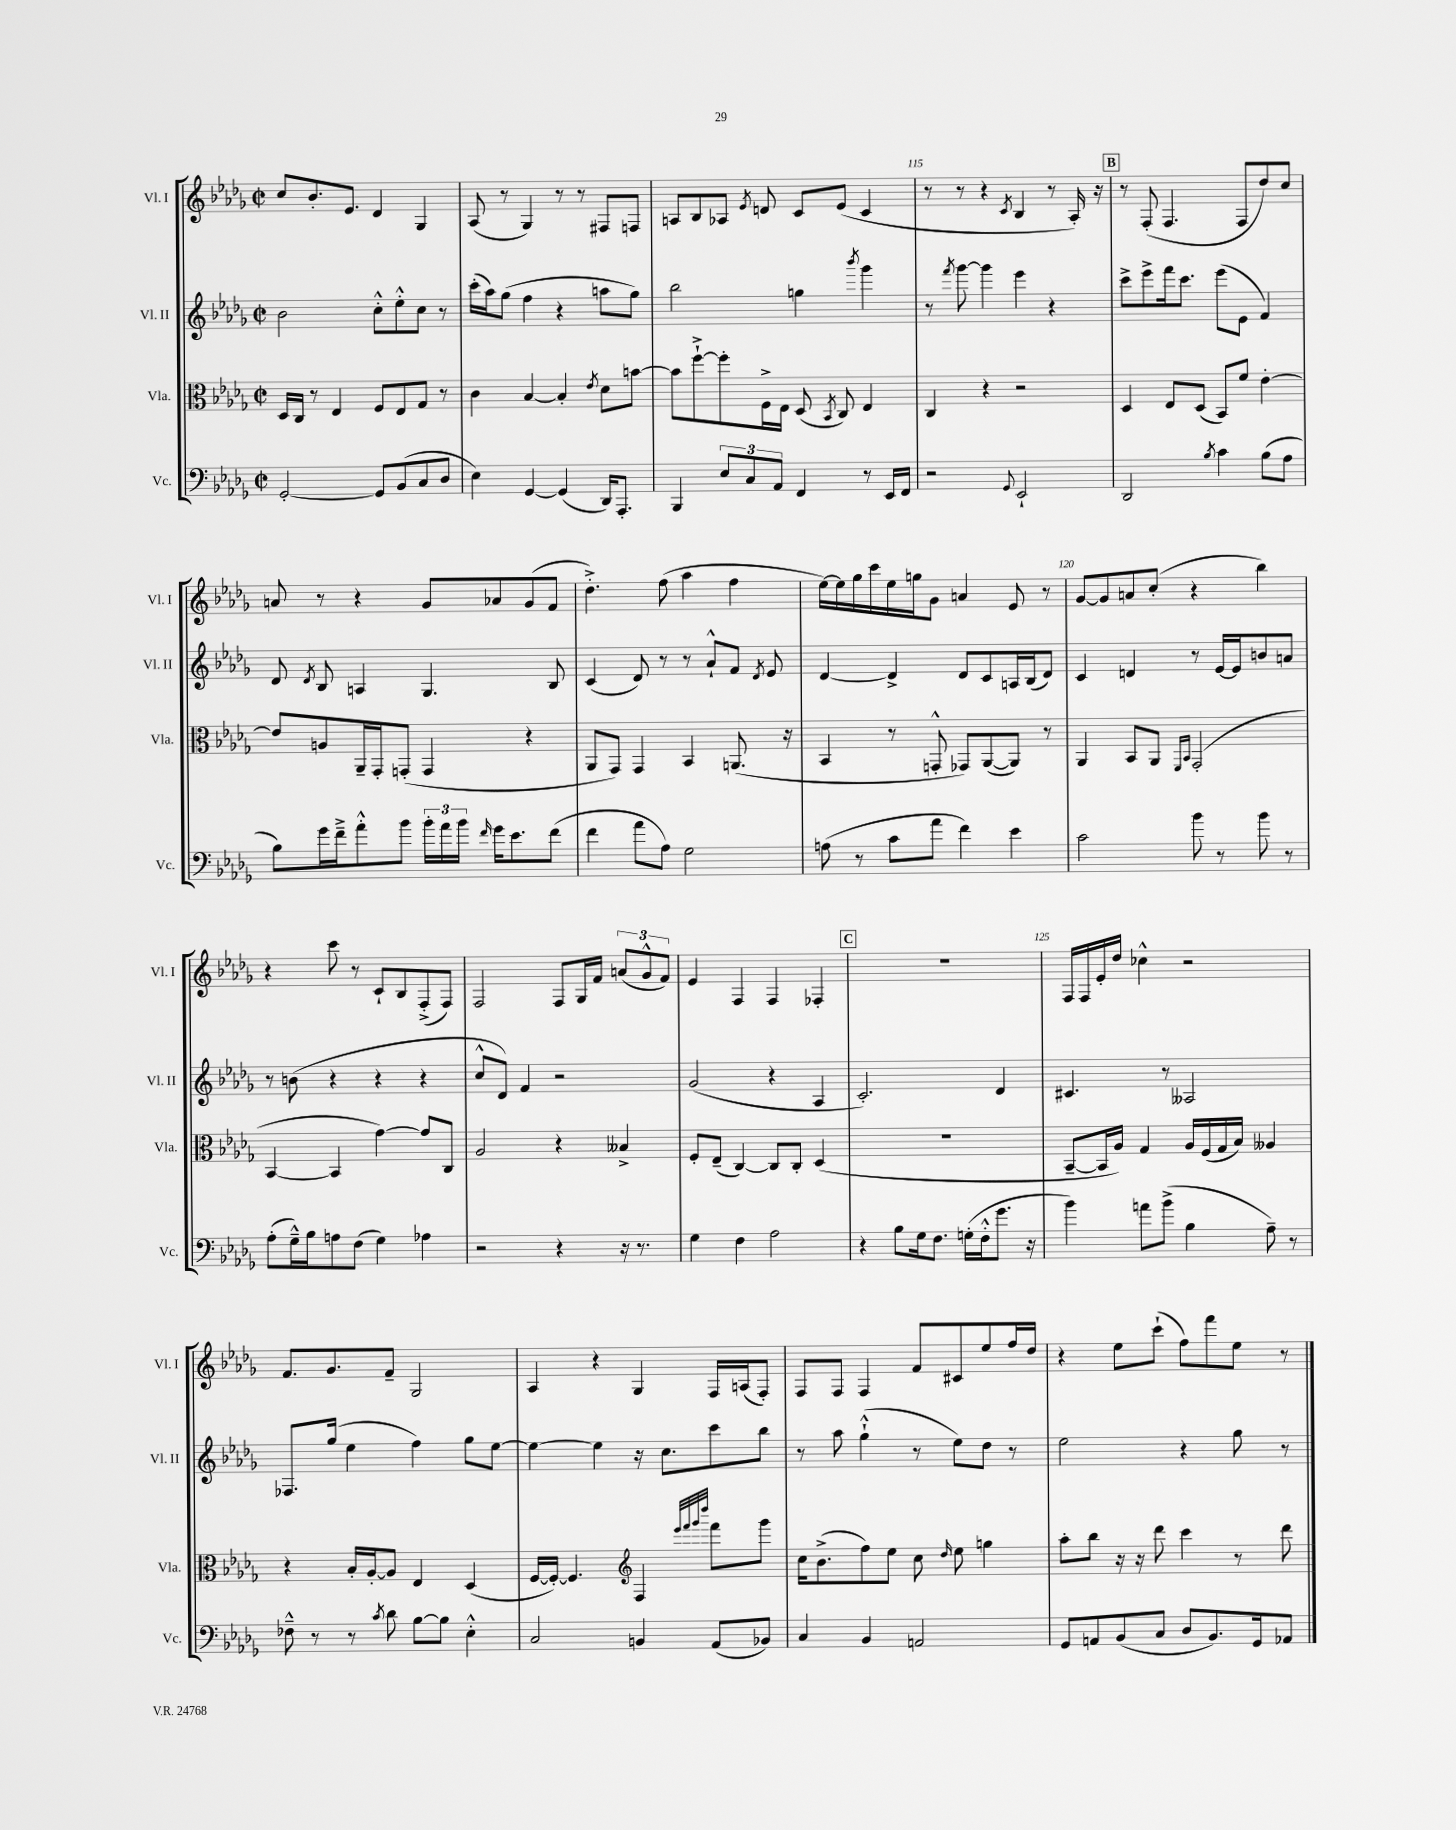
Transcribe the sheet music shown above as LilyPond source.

<<
\new StaffGroup <<
\new Staff = "s0" \with { instrumentName = "Vl. I" shortInstrumentName = "Vl. I" } {
    \clef treble \key des \major \defaultTimeSignature \time 2/2
    \autoBeamOff c''8[ bes'8.-. ees'8.] des'4 ges4 |
    aes8( r8 ges4) r8 r8 fis8[ f8] |
    a8[ bes8 aes8] \acciaccatura { ees'8 } d'8 c'8[ ees'8]( c'4 |
    r8 r8 r4 \acciaccatura { c'8 } bes4 r8 aes16-.) r16 |
    \mark \markup { \box "B" } r8 f8-.( f4. f8[ des''8) c''8] |
    a'8 r8 r4 ges'8[ aes'8 ges'8( f'8] |
    des''4.-.->) f''8( aes''4 f''4 |
    ees''16[~) ees''16 ges''16 c'''16 ees''16 g''16 ges'8] a'4 ees'8 r8 |
    ges'8[~ ges'8 a'8 c''8]-.( r4 bes''4) |
    r4 c'''8 r8 c'8[-! bes8 f8-.->( f8]) |
    f2 f8[ ges16 f'16] \tuplet 3/2 { a'8[( ges'8-^ f'8]) } |
    ees'4 f4 f4 fes4-. |
    \mark \markup { \box "C" } R1 |
    f16[ f16 ees'16-. des''16] ces''4-^ r2 |
    f'8.[ ges'8. f'8]-- ges2 |
    aes4 r4 ges4 f16[ a16( f8]-.) |
    f8[ f8] f4 f'8[ cis'8 ees''8 f''16 des''16] |
    r4 ees''8[ c'''8]-!( f''8[) f'''8 ees''8] r8 \bar "|." |
}
\new Staff = "s1" \with { instrumentName = "Vl. II" shortInstrumentName = "Vl. II" } {
    \clef treble \key des \major \defaultTimeSignature \time 2/2
    \autoBeamOff bes'2 c''8[-.-^ ees''8-.-^ c''8] r8 |
    c'''16[-.( aes''16) ges''8]( f''4 r4 a''8[ ges''8]) |
    bes''2 g''4 \acciaccatura { bes'''8 } ges'''4 |
    r8 \acciaccatura { f'''8 } ges'''8~ ges'''4 ees'''4 r4 |
    \mark \markup { \box "B" } c'''8[-> ees'''8-> f'''16 c'''8.] ees'''8[( ees'8] f'4) |
    des'8 \acciaccatura { des'8 } bes8 a4 ges4. bes8 |
    c'4( des'8) r8 r8 aes'8[-!-^ f'8] \acciaccatura { des'8 } ees'8 |
    des'4~ des'4-> des'8[ c'8 a16 bes16( des'8]) |
    c'4 d'4 r8 ees'16[~ ees'16 b'8 a'8] |
    r8 b'8( r4 r4 r4 |
    c''8[-^ des'8]) f'4 r2 |
    ges'2( r4 aes4 |
    \mark \markup { \box "C" } c'2.-.) des'4 |
    cis'4. r8 aeses2 |
    fes8.[ ges''16]( ees''4 f''4) ges''8[ ees''8]~ |
    ees''4~ ees''4 r16 c''8.[ c'''8 bes''8] |
    r8 aes''8 ges''4-!-^( r8 ees''8[) des''8] r8 |
    ees''2 r4 ges''8 r8 \bar "|." |
}
\new Staff = "s2" \with { instrumentName = "Vla." shortInstrumentName = "Vla." } {
    \clef alto \key des \major \defaultTimeSignature \time 2/2
    \autoBeamOff des16[ c16] r8 ees4 f8[ ees8 ges8] r8 |
    c'4 bes4~ bes4-. \acciaccatura { ees'8 } des'8[ b'8]~ |
    b'8[ f''8~-!-> f''8-. f16-> ees16] des8( \acciaccatura { bes,8 } c8) ees4 |
    c4 r4 r2 |
    \mark \markup { \box "B" } des4 ees8[ des8]( bes,8[) f'8] ees'4~-. |
    ees'8[ a8 aes,16-- ges,16-. g,8]-.( g,4 r4 |
    aes,8[ ges,8]) ges,4 bes,4 a,8.( r16 |
    bes,4 r8 g,8-.-^ ges,8[) aes,8~( aes,8]) r8 |
    aes,4 bes,8[ aes,8] \grace { f,16[ bes,16] } ges,2-.( |
    bes,4~ bes,4 ges'4~) ges'8[ c8] |
    aes2 r4 beses4-> |
    f8[-. ees8]--( c4~) c8[ c8]-. des4( |
    \mark \markup { \box "C" } R1 |
    bes,8[~-- bes,16 aes16]) ges4 aes16[ f16( ges16 bes16]) aeses4 |
    r4 bes16[-. aes16~-. aes8] ees4 des4( |
    f16[~ f16]~-.) f4. \clef treble f4 \grace { ees'''32[ f'''32 ges'''32 des''''32] } f'''8[ ges'''8] |
    c''16[ bes'8.->( f''8) ees''8] c''8 \grace { des''16 } ees''8 g''4 |
    aes''8[-. bes''8] r16 r16 des'''8 c'''4 r8 des'''8 \bar "|." |
}
\new Staff = "s3" \with { instrumentName = "Vc." shortInstrumentName = "Vc." } {
    \clef bass \key des \major \defaultTimeSignature \time 2/2
    \autoBeamOff ges,2~-. ges,8[ bes,8( c8 des8] |
    ees4) ges,4~ ges,4( des,16[) aes,,8.]-. |
    bes,,4 \tuplet 3/2 { ees8[ c8 aes,8] } f,4 r8 ees,16[ f,16] |
    r2 \appoggiatura { ges,8 } ees,2-! |
    \mark \markup { \box "B" } des,2 \acciaccatura { bes8 } c'4 bes8[( aes8] |
    bes8[) ges'16 f'16---> aes'8-.-^ bes'8] \tuplet 3/2 { bes'16[-. aes'16 bes'16] } \grace { f'16 } ges'16[ ees'8. f'8]( |
    f'4 aes'8[ aes8]) ges2 |
    a8( r8 c'8[ aes'8] f'4) ees'4 |
    c'2 bes'8 r8 bes'8 r8 |
    aes8[-.( ges16---^) bes16 a8 f8]( ges4) aes4 |
    r2 r4 r16 r8. |
    ges4 f4 aes2 |
    \mark \markup { \box "C" } r4 bes8[ ges16 f8.] g16[-.( f16-.-^ ges'8.] r16 |
    bes'4) a'8[ bes'8]->( bes4 aes8--) r8 |
    fes8---^ r8 r8 \acciaccatura { c'8 } des'8 bes8[~ bes8] ees4-.-^ |
    c2 b,4 aes,8[( bes,8]) |
    c4 bes,4 a,2 |
    ges,8[ a,8 bes,8( c8] des8[ bes,8.) ges,16 aes,8] \bar "|." |
}
>>
>>
\layout { \context { \Score currentBarNumber = #112 \override BarNumber.break-visibility = ##(#f #t #t) barNumberVisibility = #(every-nth-bar-number-visible 5) } }
